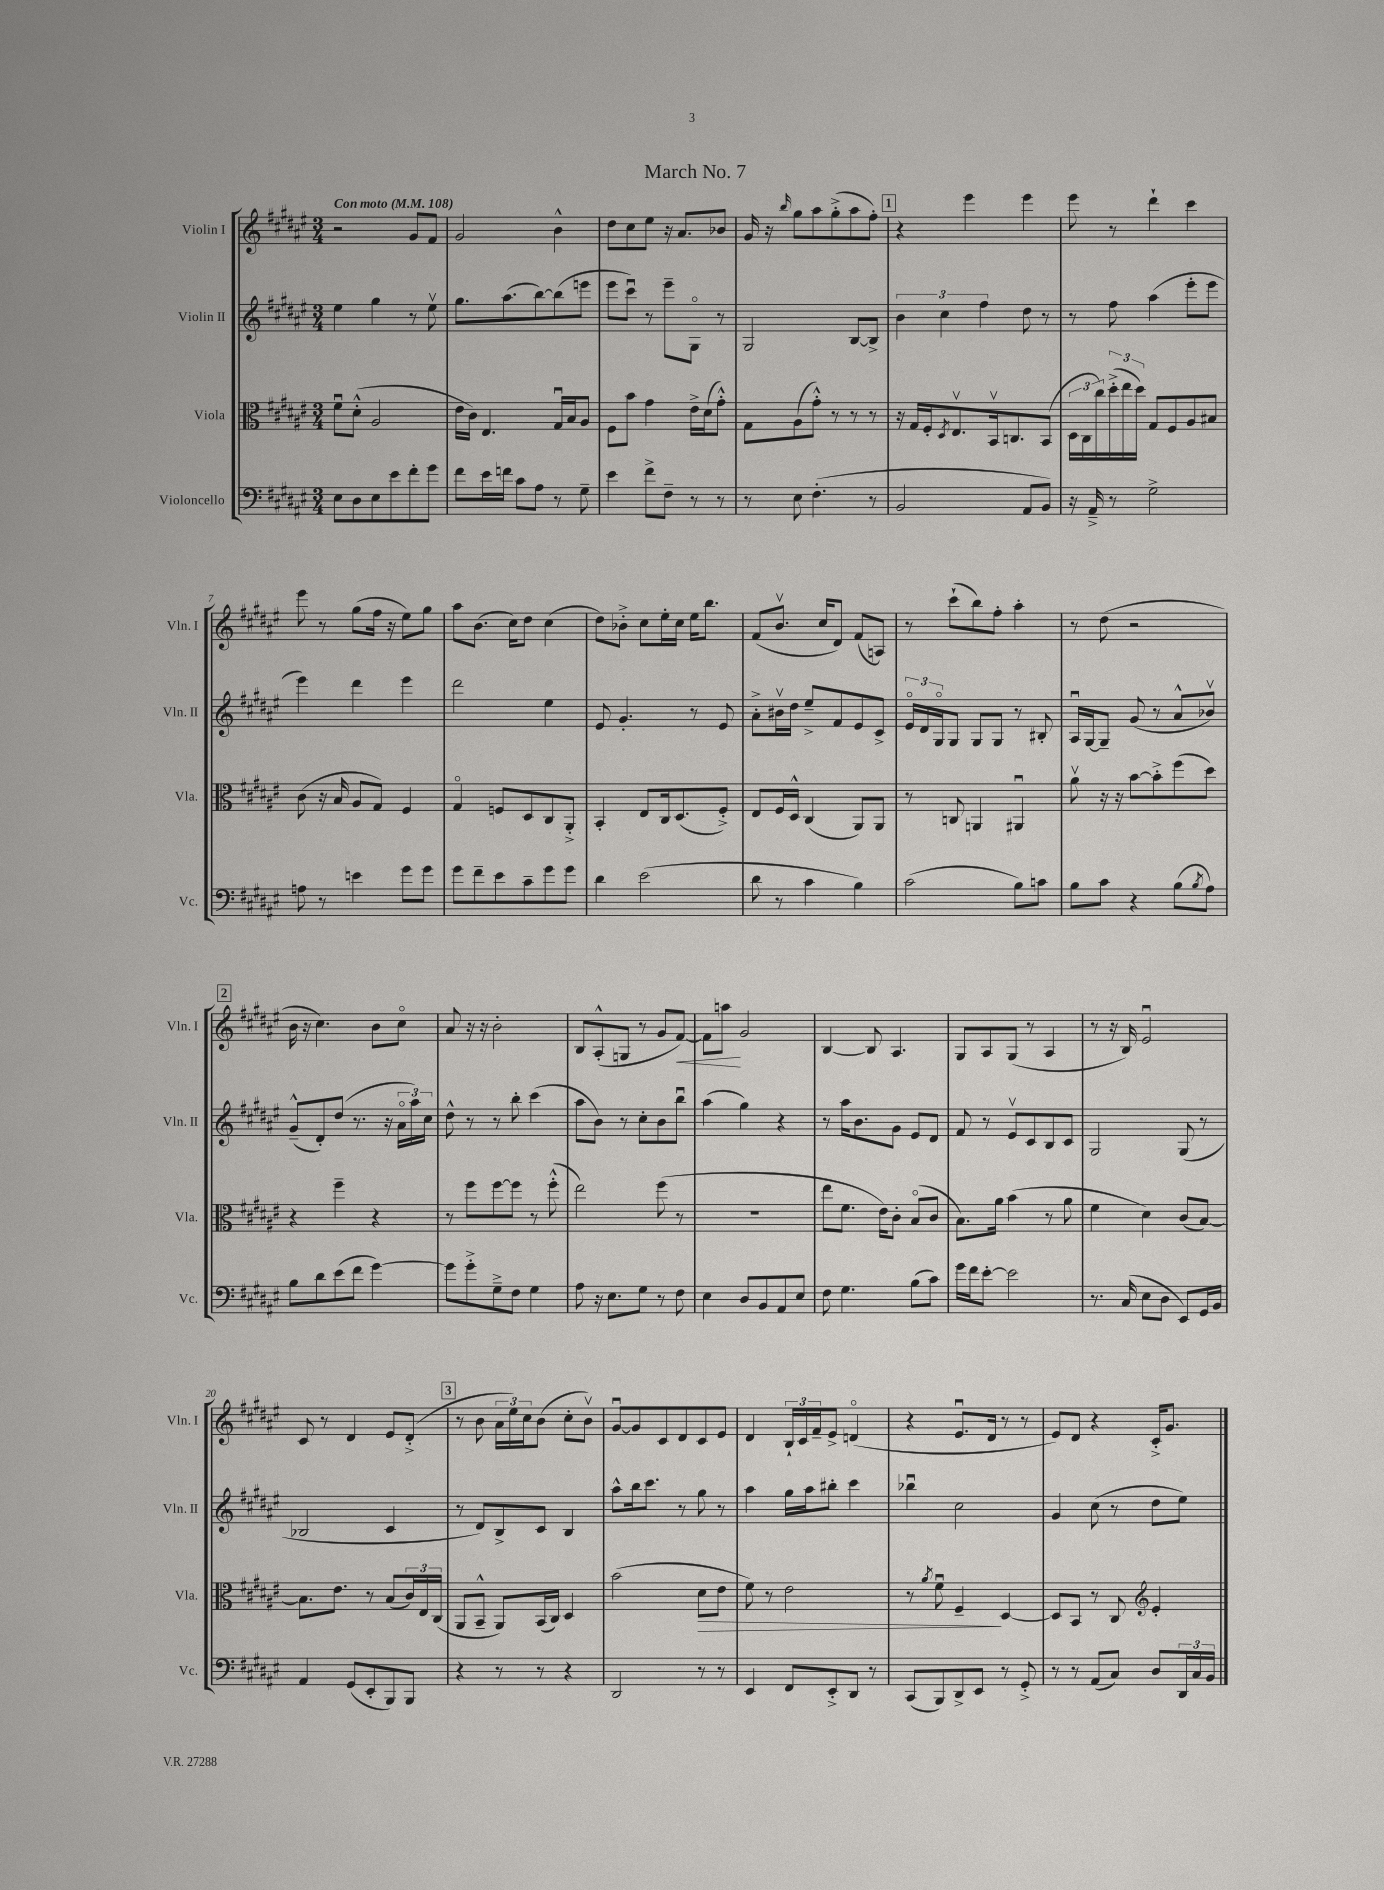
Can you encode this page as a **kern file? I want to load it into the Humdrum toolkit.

**kern	**kern	**kern	**kern
*staff4	*staff3	*staff2	*staff1
*clefF4	*clefC3	*clefG2	*clefG2
*k[f#c#g#d#a#e#]	*k[f#c#g#d#a#e#]	*k[f#c#g#d#a#e#]	*k[f#c#g#d#a#e#]
*M3/4	*M3/4	*M3/4	*M3/4
*MM108	*MM108	*MM108	*MM108
8E#\L	8f#u\L	4ee#\	2r
8D#\	(8d#'^^\J	.	.
8E#\	2A#/	4gg#\	.
8e#\	.	.	.
8f#'\	.	8r	8g#/L
8g#\J	.	8ee#v\	8f#/J
=	=	=	=
8f#\L	16e#\LL	8.gg#\L	2g#/
.	16c#\JJ)	.	.
16e#\L	4.E#/	.	.
16f\JJ	.	(8.aa#\	.
8c#\L	.	.	.
8A#\J	.	[8bb\)	.
8r	16G#u/LL	(8bb\]	4b^^\
.	16B/J	.	.
8G#~\	8A#/J	8eee\J	.
=	=	=	=
4e#\	8F#\L	8eee#\L	8dd#\L
.	8b\J	8ccc#u\J)	8cc#\
8f#^\L	4g#\	8r	8ee#\J
8F#~\J	.	8eee#~\L	16r
.	.	.	8.a#/L
8r	16e#^\LL	8G#o\J	.
.	(16d#\J	.	.
8r	8g#'^^\J)	8r	8b-/J
=	=	=	=
8r	8G#\L	2G#/	16g#/
.	.	.	16r
.	.	.	16qqbb/
8E#\	(8A#\	.	8gg#\L
(4.F#'\	8g#'^^\J)	.	8aa#\
.	8r	.	(8gg#'^\
.	8r	[8B/L	8aa#\
8r	8r	8B^/]J	8ff#'\J)
=	=	=	=
2BB/	16r	6b\	4r
.	16G#/LL	.	.
.	16F#'/J	.	.
.	.	6cc#\	.
.	8qD#/	.	.
.	8.E#v/	.	.
.	.	.	4eee#\
.	.	6ff#\	.
.	16BBv/k	.	.
.	8.C/	.	.
8AA#/L	.	8dd#\	4eee#\
8BB/J)	(8BB/J	8r	.
=	=	=	=
16r	24D#\LL	8r	8eee#\
.	24C#\	.	.
16AA#~^/	.	.	.
.	24cc#\)	.	.
8r	(24dd#'^\	8ff#\	8r
.	24ee#\	.	.
.	24dd#\JJ)	.	.
2G#^\	8G#/L	(4aa#\	4ddd#`\
.	8F#/	.	.
.	8A#/	8eee#'\L	4ccc#\
.	8B#/J	8eee#\J	.
=	=	=	=
8A\	(8c#\	4eee#\)	8eee#\
8r	16r	.	8r
.	16B/	.	.
4e\	8A#/L	4ddd#\	(8gg#\L
.	8G#/J)	.	16ff#\Jk
.	.	.	16r
8g#\L	4F#/	4eee#\	8ee#\L)
8g#\J	.	.	8gg#\J
=	=	=	=
8g#\L	4G#o/	2ddd#\	8aa#\L
8f#~\	.	.	(8.b\J
8e#\	8F/L	.	.
.	.	.	16cc#\LK)
8c#~\	8D#/	.	8dd#\J
8g#\	8C#/	4ee#\	(4cc#\
8g#\J	8AA#'^/J	.	.
=	=	=	=
4d#\	4BB'/	8e#/	8dd#\L)
.	.	4.g#'/	8b-'^\J
(2e#\	8E#/L	.	8cc#\L
.	16C#/k	.	16ee#'\L
.	(8.D#/	.	16cc#\JJ
.	.	8r	16ee#\LK
.	.	.	8.bb\J
.	8F#'^/J)	8e#/	.
=	=	=	=
8d#\	8E#/L	8a#'^\L	(8f#/L
8r	16F#/L	16b#v\L	8.bv/J
.	16D#^^/JJ	16dd#\JJ	.
4c#\	(4C#/	8ee#~^/L	.
.	.	.	16cc#/LK
.	.	8f#/	8d#/J)
4B\)	8AA#/L)	8e#/	(8f#/L
.	8AA#/J	8c#^/J	8A/J)
=	=	=	=
(2c#\	8r	24e#o/LL	8r
.	.	24d#/	.
.	.	24G#o/J	.
.	8C/	8G#/J	(8ccc#`\L
.	4AA/	8G#/L	8bb\)
.	.	8G#/J	8ff#'\J
8B\L)	4AA#u/	8r	4aa#'\
8c\J	.	8B#'/	.
=	=	=	=
8B\L	8a#v\	16A#u/LL	8r
.	.	[16G#/J	.
8c#\J	16r	8G#~/]J	(8dd#\
.	16r	.	.
4r	[8b\L	(8g#/	2r
.	8b'^\]	8r	.
(8B\L	(8ff#\	8a#^^/L	.
8qB/	.	.	.
8A#\J)	8dd#\J)	8b-v/J)	.
=	=	=	=
8B\L	4r	(8g#~^^/L	16b\
.	.	.	16r
8d#\	.	8d#'/)	4.cc#\)
(8e#\	4ff#~\	(8dd#/J	.
8f#\J	.	8.r	.
[4g#\)	4r	.	8b\L
.	.	16r	.
.	.	24a#o\LL	8cc#o\J
.	.	24aa#\)	.
.	.	24cc#\JJ	.
=	=	=	=
8g#\]L	8r	8dd#^^\	8a#/
8g#'^\	8ff#\L	8r	16r
.	.	.	16r
8G#~^\	[8ff#\	8r	2b'\
8F#\J	8ff#\]J	8bb'\	.
4G#\	8r	(4ccc#\	.
.	(8ff#'^^\	.	.
=	=	=	=
8A#\	2ee#\)	8aa#\L	8B/L
16r	.	8b\J)	(8A#'^^/
8.E#\L	.	.	.
.	.	8r	8G/J
8G#\J	.	8cc#'\L	8r
8r	(8ff#\	8b\	8g#/L
8F#\	8r	8bbu\J	[8f#/J)
=	=	=	=
4E#\	2.r	(4aa#\	8f#\]L
.	.	.	8aa\J
8D#/L	.	4gg#\)	2g#/
8BB/	.	.	.
8AA#/	.	4r	.
8E#/J	.	.	.
=	=	=	=
8F#\	8ee#\L	8r	[4B/
4.G#\	8.f#\J	16aa#\LK	.
.	.	8.b\	.
.	.	.	8B/]
.	16e#\LK)	.	.
.	8c#'\J	8g#\J	4.A#/
(8B\L	(8Bo/L	8e#/L	.
8c#\J)	8c#/J	8d#/J	.
=	=	=	=
16g#\LL	8.B\L)	8f#/	8G#/L
16f#\J	.	.	.
[8e#'\J	.	8r	8A#/
.	16a#\Jk	.	.
2e#\]	(4b\	8e#v/L	(8G#/J
.	.	8c#/	8r
.	8r	8B/	4A#/
.	8a#\	8c#/J	.
=	=	=	=
8.r	4f#\	2G#/	8r
.	.	.	16r
(16C#/	.	.	16B/)
8E#\L	4d#\)	.	2e#u/
8D#\J	.	.	.
8EE#/L)	(8c#/L	(8G#/	.
16GG#/L	[8B/J)	8r	.
16BB/JJ	.	.	.
=	=	=	=
4AA#/	8.B\]L	2B-/	8c#/
.	.	.	8r
.	8.e#\J	.	.
(8GG#/L	.	.	4d#/
8EE#'/	8r	.	.
8BBB/)	(8B/L	4c#/	8e#/L
8BBB/J	24c#/L)	.	(8d#'^/J
.	24E#/	.	.
.	(24C#/JJ	.	.
=	=	=	=
4r	8AA#/L	8r	8r
.	8BB~^^/J	8d#/L)	8b\
8r	8AA#/L)	8B^/	24a#\LL
.	.	.	24ee#\)
.	.	.	24cc#\J
8r	(16BB/L	8c#/J	(8b\J
.	16C#/JJ)	.	.
4r	4D#/	4B/	8cc#'\L
.	.	.	8bv\J)
=	=	=	=
2DD#/	(2b\	8aa#^^\L	[8g#u/L
.	.	16bb\k	8g#/]
.	.	8.ccc#\J	.
.	.	.	8c#/
.	.	8r	8d#/
8r	8d#\L	8gg#\	8c#/
8r	8e#\J	8r	8e#/J
=	=	=	=
4EE#/	8f#\)	4aa#\	4d#/
.	8r	.	.
8FF#/L	2e#\	16gg#\LL	24B`/LL
.	.	.	24c#/
.	.	16aa#\J	.
.	.	.	24f#~/J
8EE#'^/	.	8bb#'\J	8e#^/J
8DD#/J	.	4ccc#\	(4do/
8r	.	.	.
=	=	=	=
(8CC#/L	8r	4bb-u\	4r
.	8qa#/	.	.
8BBB/)	8f#u\	.	.
8DD#^/	4F#~/	2cc#\	8.e#u/L
8EE#/J	.	.	.
.	.	.	16d#/Jk
8r	[4D#/	.	8r
8GG#'^/	.	.	8r
=	=	=	=
8r	8D#/]L	4g#/	8e#/L)
8r	8BB/J	.	8d#/J
(8AA#/L	8r	(8cc#\	4r
8C#/J)	8C#/	8r	.
*	*clefG2	*	*
8D#/L	4e#'/	8dd#\L	16c#'^/LK
.	.	.	8.g#/J
24DD#/L	.	8ee#\J)	.
24C#/	.	.	.
24BB/JJ	.	.	.
==	==	==	==
*-	*-	*-	*-
